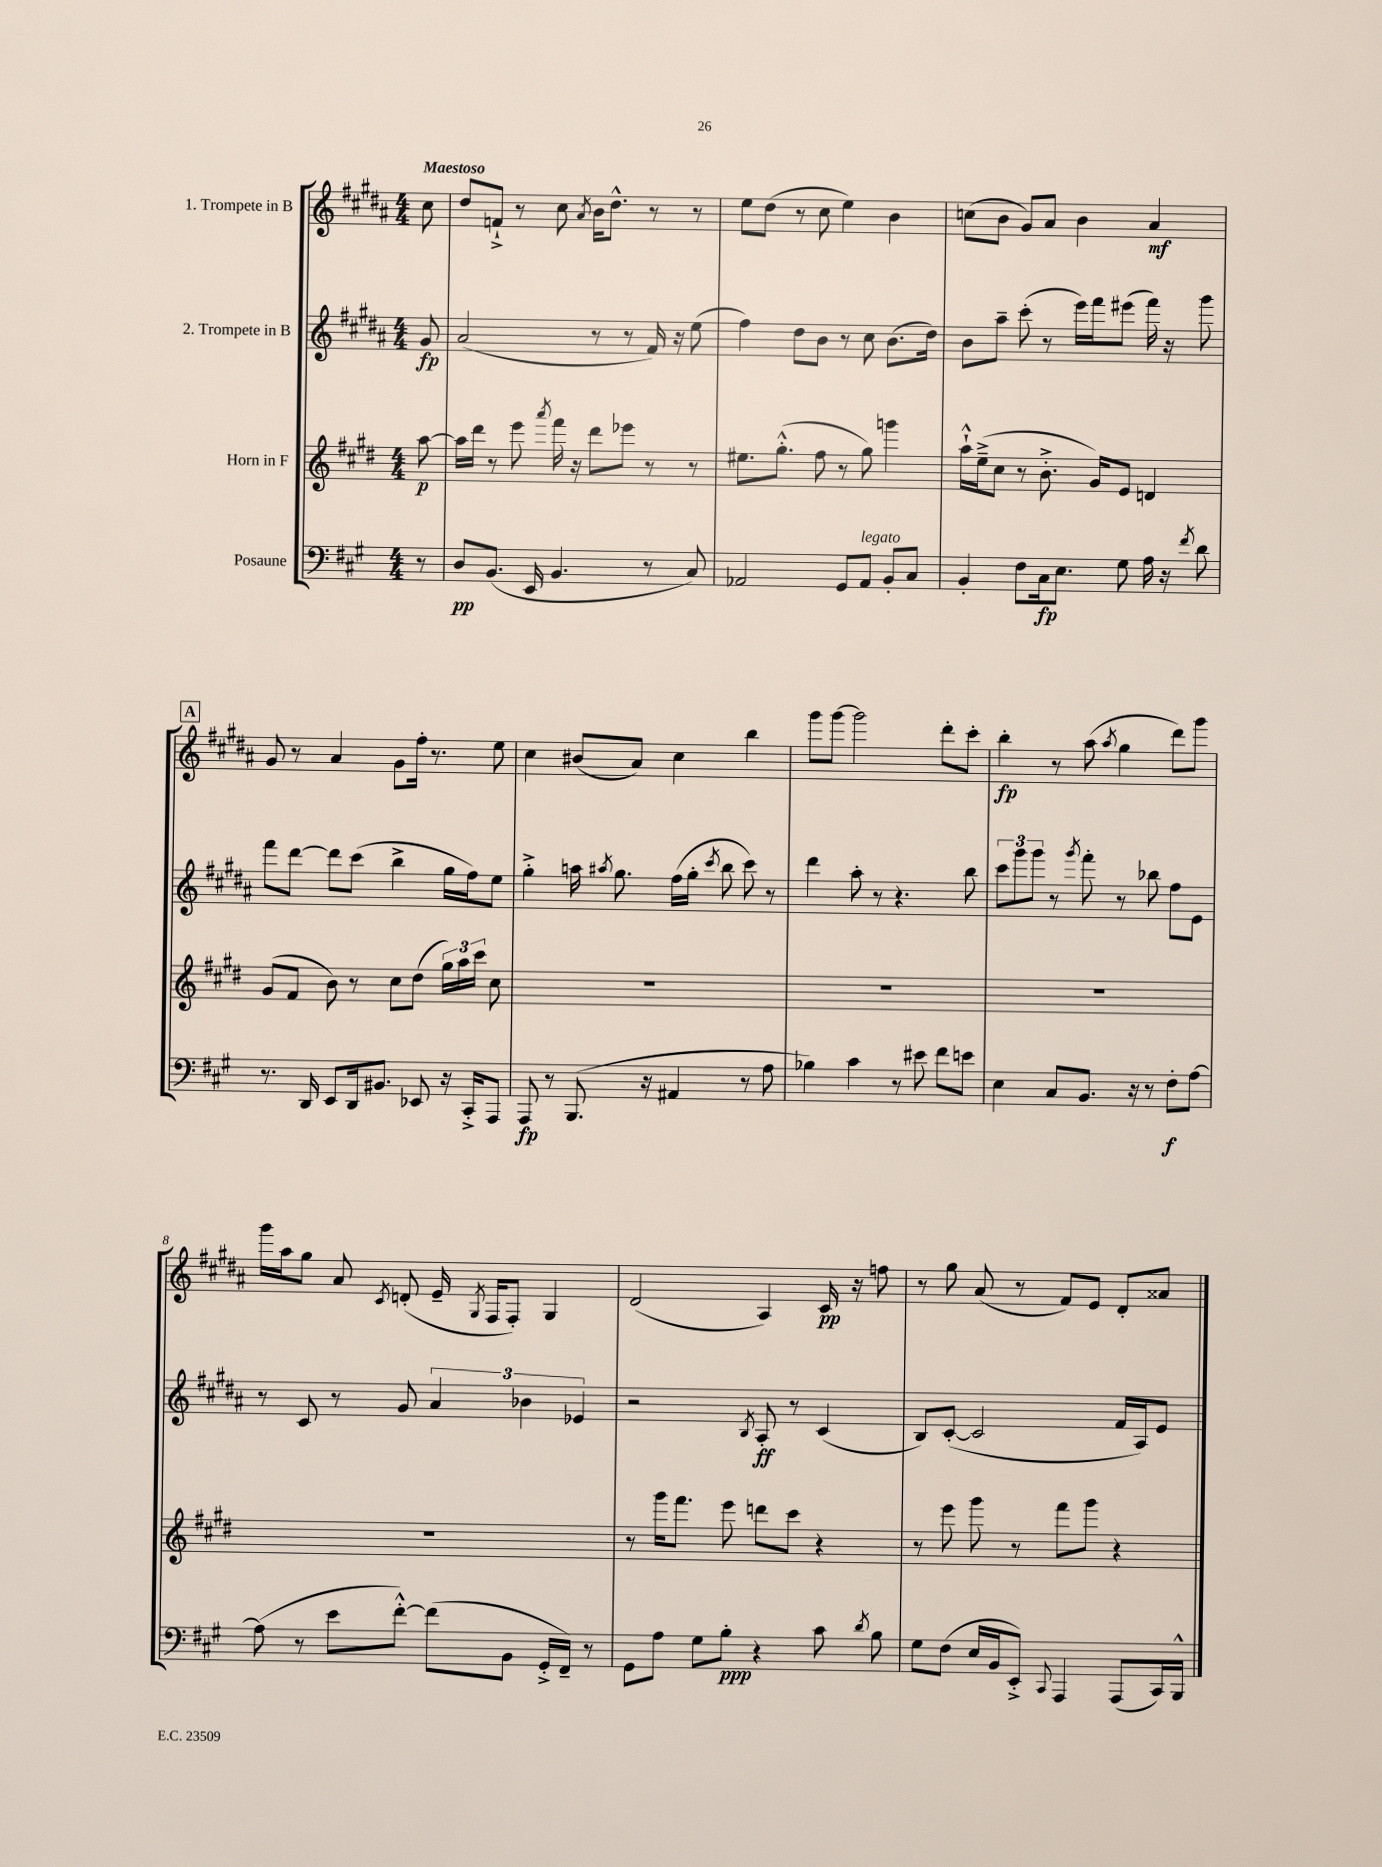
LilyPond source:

<<
\new StaffGroup <<
\new Staff = "s0" \with { instrumentName = "1. Trompete in B" } {
    \clef treble \key b \major \numericTimeSignature \time 4/4 \partial 8 \tempo "Maestoso"
    \autoBeamOff cis''8 |
    dis''8[ f'8]-!-> r8 cis''8 \acciaccatura { ais'8 } b'16[ dis''8.]-^ r8 r8 |
    e''8[ dis''8]( r8 cis''8 e''4) b'4 |
    c''8[( b'8] gis'8[) ais'8] b'4 ais'4\mf |
    \mark \markup { \box "A" } gis'8 r8 ais'4 gis'8[ fis''16]-. r8. e''8 |
    cis''4 bis'8[( ais'8]) cis''4 b''4 |
    gis'''8[ gis'''8]~ gis'''2 dis'''8[-. cis'''8]-. |
    b''4-.\fp r8 ais''8( \acciaccatura { ais''8 } gis''4 dis'''8[) gis'''8] |
    gis'''16[ ais''16 gis''8] ais'8 \acciaccatura { cis'8 } d'8-.( e'16-- \acciaccatura { gis8 } fis16[ fis8]-.) gis4 |
    dis'2( ais4) cis'16\pp r16 f''8 |
    r8 gis''8 ais'8( r8 fis'8[) e'8] dis'8[-. aisis'8] \bar "|." |
}
\new Staff = "s1" \with { instrumentName = "2. Trompete in B" } {
    \clef treble \key b \major \numericTimeSignature \time 4/4 \partial 8
    \autoBeamOff gis'8\fp |
    ais'2( r8 r8 fis'16) r16 e''8( |
    fis''4) dis''8[ b'8] r8 cis''8 b'8.[( dis''16]) |
    b'8[ ais''8]-- cis'''8-.( r8 e'''16[) fis'''16 eis'''8]( fis'''16) r16 gis'''8 |
    \mark \markup { \box "A" } fis'''8[ dis'''8]~ dis'''8[ cis'''8]( b''4-> gis''16[ fis''16) e''8] |
    gis''4-.-> a''16 \acciaccatura { ais''8 } gis''8. fis''16[( gis''16]-. \acciaccatura { cis'''8 } b''8 cis'''8) r8 |
    dis'''4 ais''8-. r8 r4. b''8 |
    \tuplet 3/2 { cis'''8[ gis'''8 gis'''8] } r8 \acciaccatura { gis'''8 } fis'''8-. r8 bes''8 fis''8[ e'8] |
    r8 cis'8 r8 gis'8 \tuplet 3/2 { ais'4 bes'4 ees'4 } |
    r2 \acciaccatura { b8 } ais8-.\ff r8 cis'4( |
    b8[) cis'8]~-.( cis'2 fis'16[ ais16) e'8] \bar "|." |
}
\new Staff = "s2" \with { instrumentName = "Horn in F" } {
    \clef treble \key e \major \numericTimeSignature \time 4/4 \partial 8
    \autoBeamOff a''8~\p |
    a''16[ dis'''16] r8 e'''8 \acciaccatura { a'''8 } fis'''16 r16 dis'''8[ ees'''8] r8 r8 |
    eis''8.[ gis''8.]-.-^( fis''8 r8 gis''8) g'''4 |
    a''16[-!-^ e''16--->( cis''8] r8 b'8.-.-> gis'16[) e'8] d'4 |
    \mark \markup { \box "A" } gis'8[( fis'8] b'8) r8 cis''8[ dis''8]( \tuplet 3/2 { gis''16[) a''16 cis'''16] } cis''8 |
    R1 |
    R1 |
    R1 |
    R1 |
    r8 gis'''16[ fis'''8.] e'''8 d'''8[ cis'''8] r4 |
    r8 e'''8 gis'''8 r8 fis'''8[ gis'''8] r4 \bar "|." |
}
\new Staff = "s3" \with { instrumentName = "Posaune" } {
    \clef bass \key a \major \numericTimeSignature \time 4/4 \partial 8
    \autoBeamOff r8 |
    d8[\pp b,8.]( e,16 b,4. r8 cis8) |
    aes,2 gis,8[ aes,8]^\markup { \italic "legato" } b,8[-. cis8] |
    b,4-. fis8[ cis16\fp e8.] gis8 a16 r16 \acciaccatura { fis'8 } d'8 |
    \mark \markup { \box "A" } r8. d,16 e,8[ d,16 bis,8.] ees,8 r16 cis,16[-.-> a,,8] |
    a,,8\fp r8 b,,8.( r16 ais,4 r8 a8 |
    bes4) cis'4 r8 eis'8 fis'8[ e'8] |
    e4 cis8[ b,8.] r16 r8 fis8[-.\f a8]~ |
    a8( r8 e'8[ fis'8]~-.-^) fis'8[( b,8] gis,16[-.-> fis,16]--) r8 |
    gis,8[ a8] gis8[ b8]-.\ppp r4 cis'8 \acciaccatura { d'8 } b8 |
    gis8[ fis8]( e16[ b,16 e,8]-.->) \appoggiatura { cis,8 } a,,4 a,,8[( cis,16) b,,16]-^ \bar "|." |
}
>>
>>
